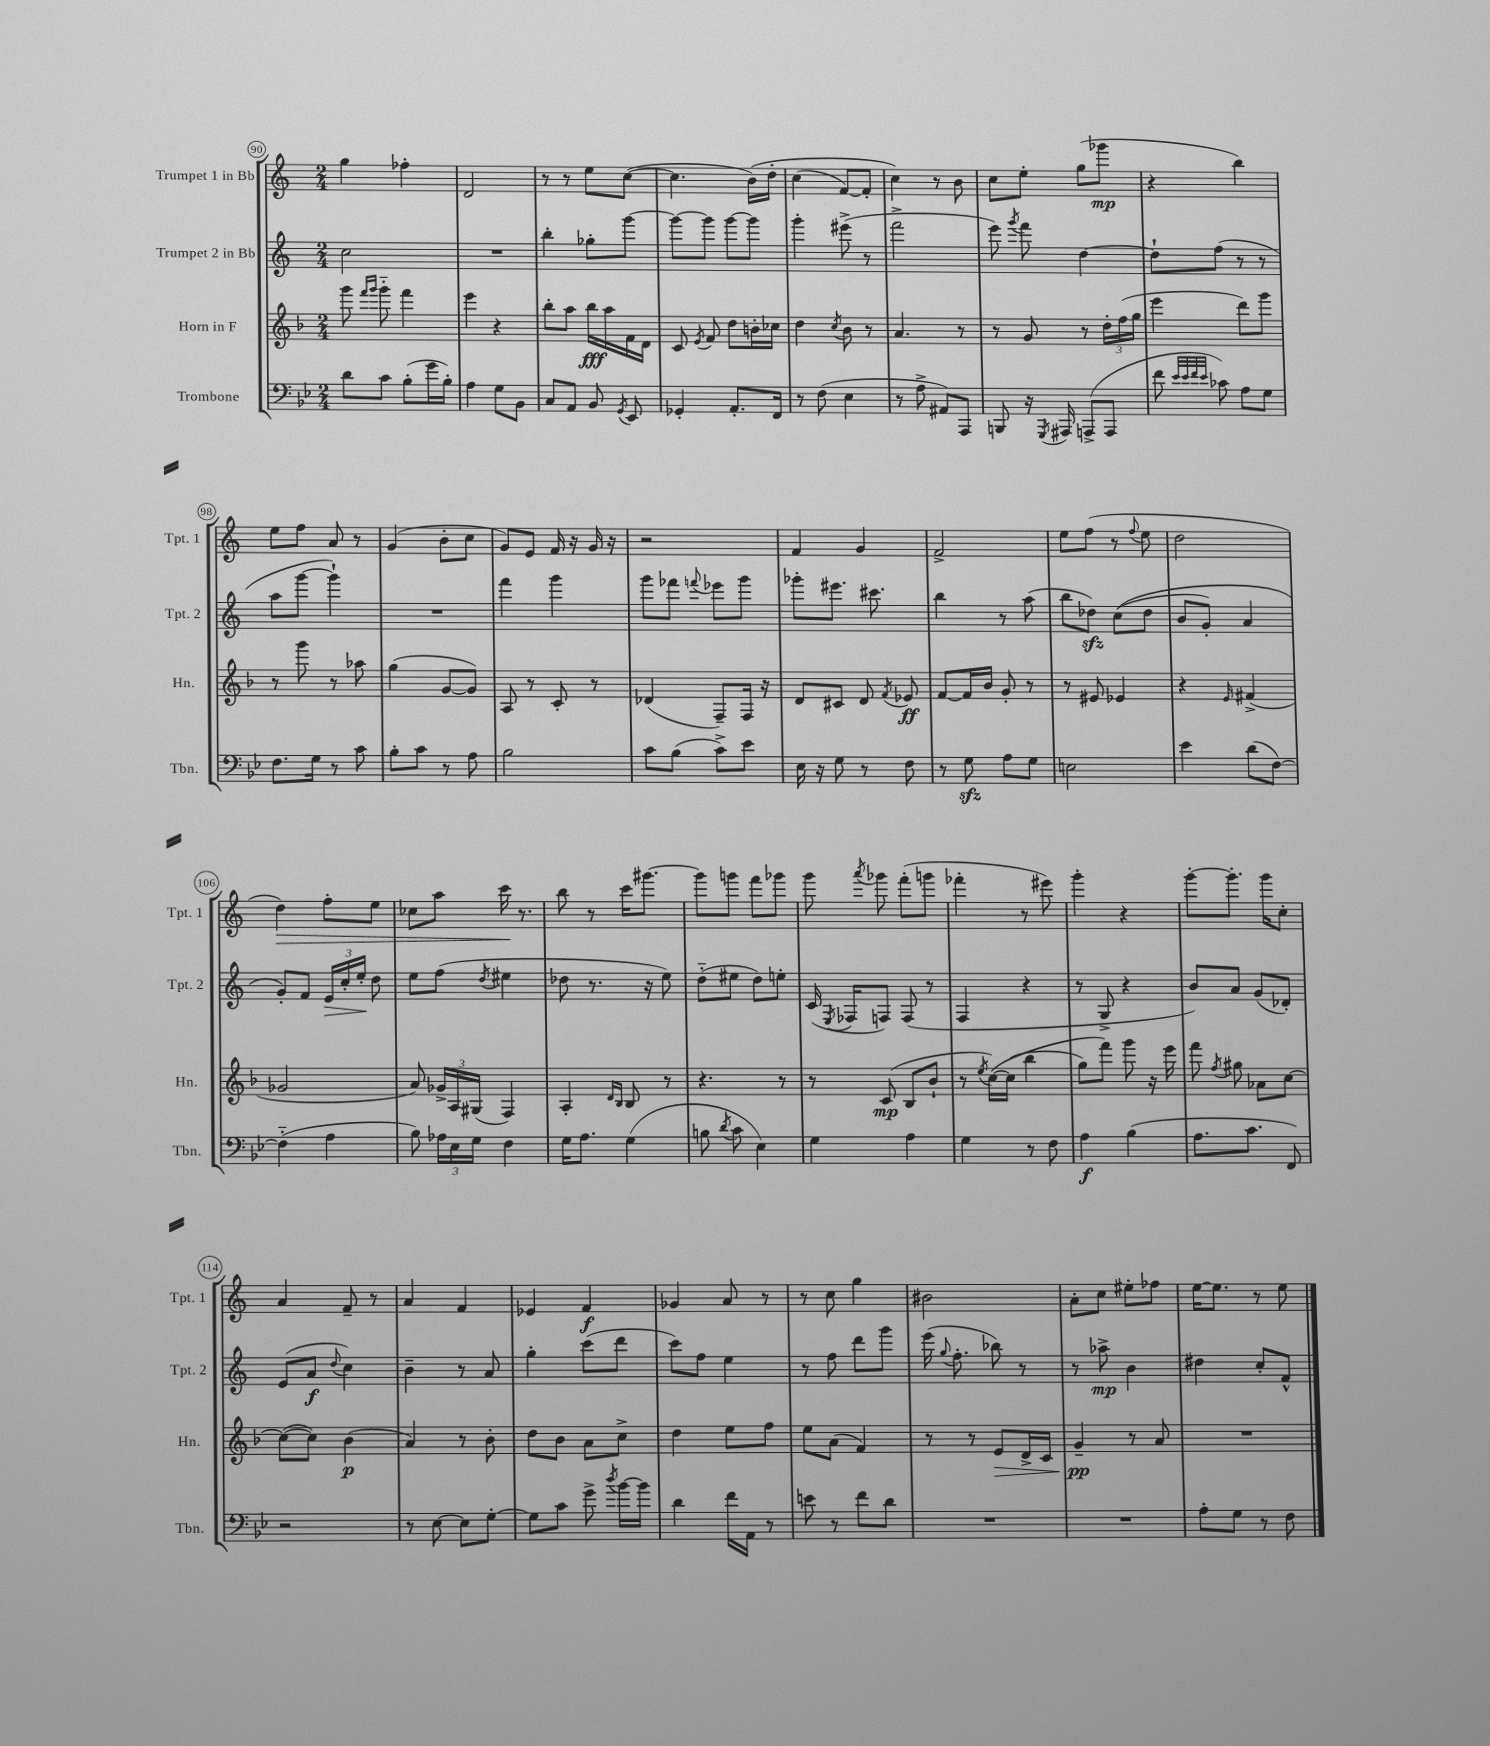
<<
\new StaffGroup <<
\new Staff = "s0" \with { instrumentName = "Trumpet 1 in Bb" shortInstrumentName = "Tpt. 1" } {
    \clef treble \key c \major \numericTimeSignature \time 2/4
    \autoBeamOff g''4 fes''4-. |
    d'2 |
    r8 r8 e''8[ c''8]~( |
    c''4. b'16[)\( d''16]-. |
    c''4( f'8[~) f'8]-. |
    c''4\) r8 b'8 |
    c''8[ e''8]-. g''8[( ges'''8]\mp |
    r4 b''4) |
    e''8[ f''8] a'8 r8 |
    g'4( b'8[-. c''8] |
    g'8[) e'8] f'16 r16 g'16 r16 |
    r2 |
    f'4 g'4 |
    f'2-> |
    e''8[ f''8]( r8 \appoggiatura { f''8 } e''8 |
    d''2 |
    d''4\>) f''8[-. e''8] |
    ces''8[ a''8] c'''16\! r8. |
    b''8 r8 c'''16[ gis'''8.]~ |
    gis'''8[ g'''8] f'''8[ ges'''8] |
    g'''8 \acciaccatura { a'''8 } ges'''8 f'''8[-.( g'''8] |
    fes'''4-. r8 eis'''8) |
    g'''4-. r4 |
    g'''8[~-. g'''8.]-. g'''16[ c''8]-. |
    a'4 f'8-- r8 |
    a'4 f'4 |
    ees'4 f'4\f |
    ges'4 a'8 r8 |
    r8 c''8 g''4 |
    bis'2 |
    a'8[-. c''8] eis''8[-. fes''8] |
    e''16[~ e''8.] r8 e''8 \bar "|." |
}
\new Staff = "s1" \with { instrumentName = "Trumpet 2 in Bb" shortInstrumentName = "Tpt. 2" } {
    \clef treble \key c \major \numericTimeSignature \time 2/4
    \autoBeamOff c''2 |
    R2 |
    b''4-. ges''8[-. g'''8]~ |
    g'''8[~ g'''8] g'''8[~ g'''8] |
    g'''4-. eis'''8->( r8 |
    f'''2-> |
    e'''8) \acciaccatura { g'''8 } f'''8 d''4~ |
    d''8[-! f''8]( r8 r8 |
    a''8[ g'''8]~ g'''4-!) |
    R2 |
    f'''4 g'''4 |
    g'''8[ fes'''8] \appoggiatura { f'''8 } ees'''8[ g'''8] |
    ges'''8[-. eis'''8.] cis'''8. |
    b''4 r8 a''8( |
    b''8[ des''8]\sfz) c''8[(\( des''8] |
    b'8[ g'8]-.) a'4 |
    g'8[-.\) f'8] \tuplet 3/2 { e'16[\> c''16-. e''16]-.\! } d''8 |
    e''8[ f''8]( \acciaccatura { d''8 } eis''4 |
    des''8 r8. r16 e''8) |
    d''8[-_( eis''8] d''8[) e''8]-. |
    c'16( \acciaccatura { e8 } fes16[ f8]) f8( r8 |
    f4 r4 |
    r8 g8-> r4 |
    b'8[) a'8] g'8[( des'8]-.) |
    e'8[( a'8]\f \appoggiatura { d''8 } c''4) |
    b'4-- r8 a'8 |
    g''4-. c'''8[( d'''8] |
    c'''8[) f''8] e''4 |
    r8 f''8 d'''8[ g'''8] |
    e'''16( \appoggiatura { g''8 } f''8.-. bes''8) r8 |
    r8 aes''8->\mp b'4 |
    dis''4 c''8[-. f'8]-^ \bar "|." |
}
\new Staff = "s2" \with { instrumentName = "Horn in F" shortInstrumentName = "Hn." } {
    \clef treble \key f \major \numericTimeSignature \time 2/4
    \autoBeamOff g'''8 \grace { f'''16[ g'''16] } g'''8-_ f'''4 |
    e'''4 r4 |
    bes''8[-. a''8] bes''16[\fff a''16 f'16 d'16] |
    c'8 \acciaccatura { e'8 } f'8 d''8[ b'16-. ces''16] |
    d''4 \acciaccatura { c''8 } bes'8 r8 |
    a'4. r8 |
    r8 g'8 r8 \tuplet 3/2 { d''16[-. f''16( g''16] } |
    e'''4 d'''8[) g'''8] |
    r8 g'''8 r8 aes''8 |
    g''4( g'8[~ g'8]) |
    a8 r8 c'8-. r8 |
    des'4( f8[--) f16] r16 |
    d'8[ cis'8] d'8 \acciaccatura { f'8 } ees'8\ff |
    f'8[~ f'16 bes'16] g'8-. r8 |
    r8 eis'8 ees'4 |
    r4 \grace { e'16 } fis'4->( |
    ges'2 |
    a'8) \tuplet 3/2 { ges'16[-> a16 gis16]( } f4) |
    a4-. \grace { d'16[ bes16] } bes8 r8 |
    r4. r8 |
    r8 c'8\mp( bes8[ bes'8]-! |
    r8 \acciaccatura { e''8 } c''16[~)\( c''16]( bes''4 |
    g''8[) f'''8]\) g'''8 r16 e'''16 |
    f'''8 \acciaccatura { f''8 } gis''8 aes'8[ c''8]~ |
    c''8[~( c''8]) bes'4\p( |
    a'4) r8 bes'8-. |
    d''8[ bes'8] a'8[ c''8]-> |
    d''4 e''8[ f''8] |
    e''8[ a'8]( f'4) |
    r8 r8 e'8[\> d'16-> c'16] |
    g'4--\pp\! r8 a'8 |
    R2 \bar "|." |
}
\new Staff = "s3" \with { instrumentName = "Trombone" shortInstrumentName = "Tbn." } {
    \clef bass \key bes \major \numericTimeSignature \time 2/4
    \autoBeamOff d'8[ c'8] bes8[-.( g'16 bes16]-.) |
    a4 g8[ bes,8] |
    c8[ a,8] bes,8 \acciaccatura { g,8 } ees,8 |
    ges,4-. a,8.[-. f,16] |
    r8 f8( ees4 |
    r8 a8-> ais,8[) a,,8] |
    b,,8 r16 \acciaccatura { g,,8 } ais,,16 a,,8[->( a,,8] |
    f'8 \grace { ees'32[ ees'32 f'32 ees'32] } ces'8) a8[ g8] |
    f8.[ g16] r8 c'8 |
    bes8[-. c'8] r8 a8 |
    bes2 |
    c'8[ bes8]( c'8[->) ees'8] |
    ees16 r16 g8 r8 f8 |
    r8 g8\sfz a8[ g8] |
    e2 |
    ees'4 d'8[( f8]~) |
    f4-_( a4 |
    bes8) \tuplet 3/2 { aes16[ ees16 g16] } f4 |
    g16[ a8.] g4( |
    b8 \acciaccatura { d'8 } c'8 ees4) |
    g4 a4 |
    g4 r8 f8 |
    a4\f bes4( |
    a8.[ c'8.] f,8) |
    r2 |
    r8 ees8~ ees8[ g8]~-. |
    g8[ c'8] g'8-> \acciaccatura { d''8 } bes'16[~ bes'16] |
    d'4 f'16[ a,16] r8 |
    e'8 r8 f'8[ d'8] |
    R2 |
    R2 |
    a8[-. g8] r8 f8 \bar "|." |
}
>>
>>
\layout { \context { \Score currentBarNumber = #90 \override BarNumber.stencil = #(make-stencil-circler 0.1 0.3 ly:text-interface::print) } }
